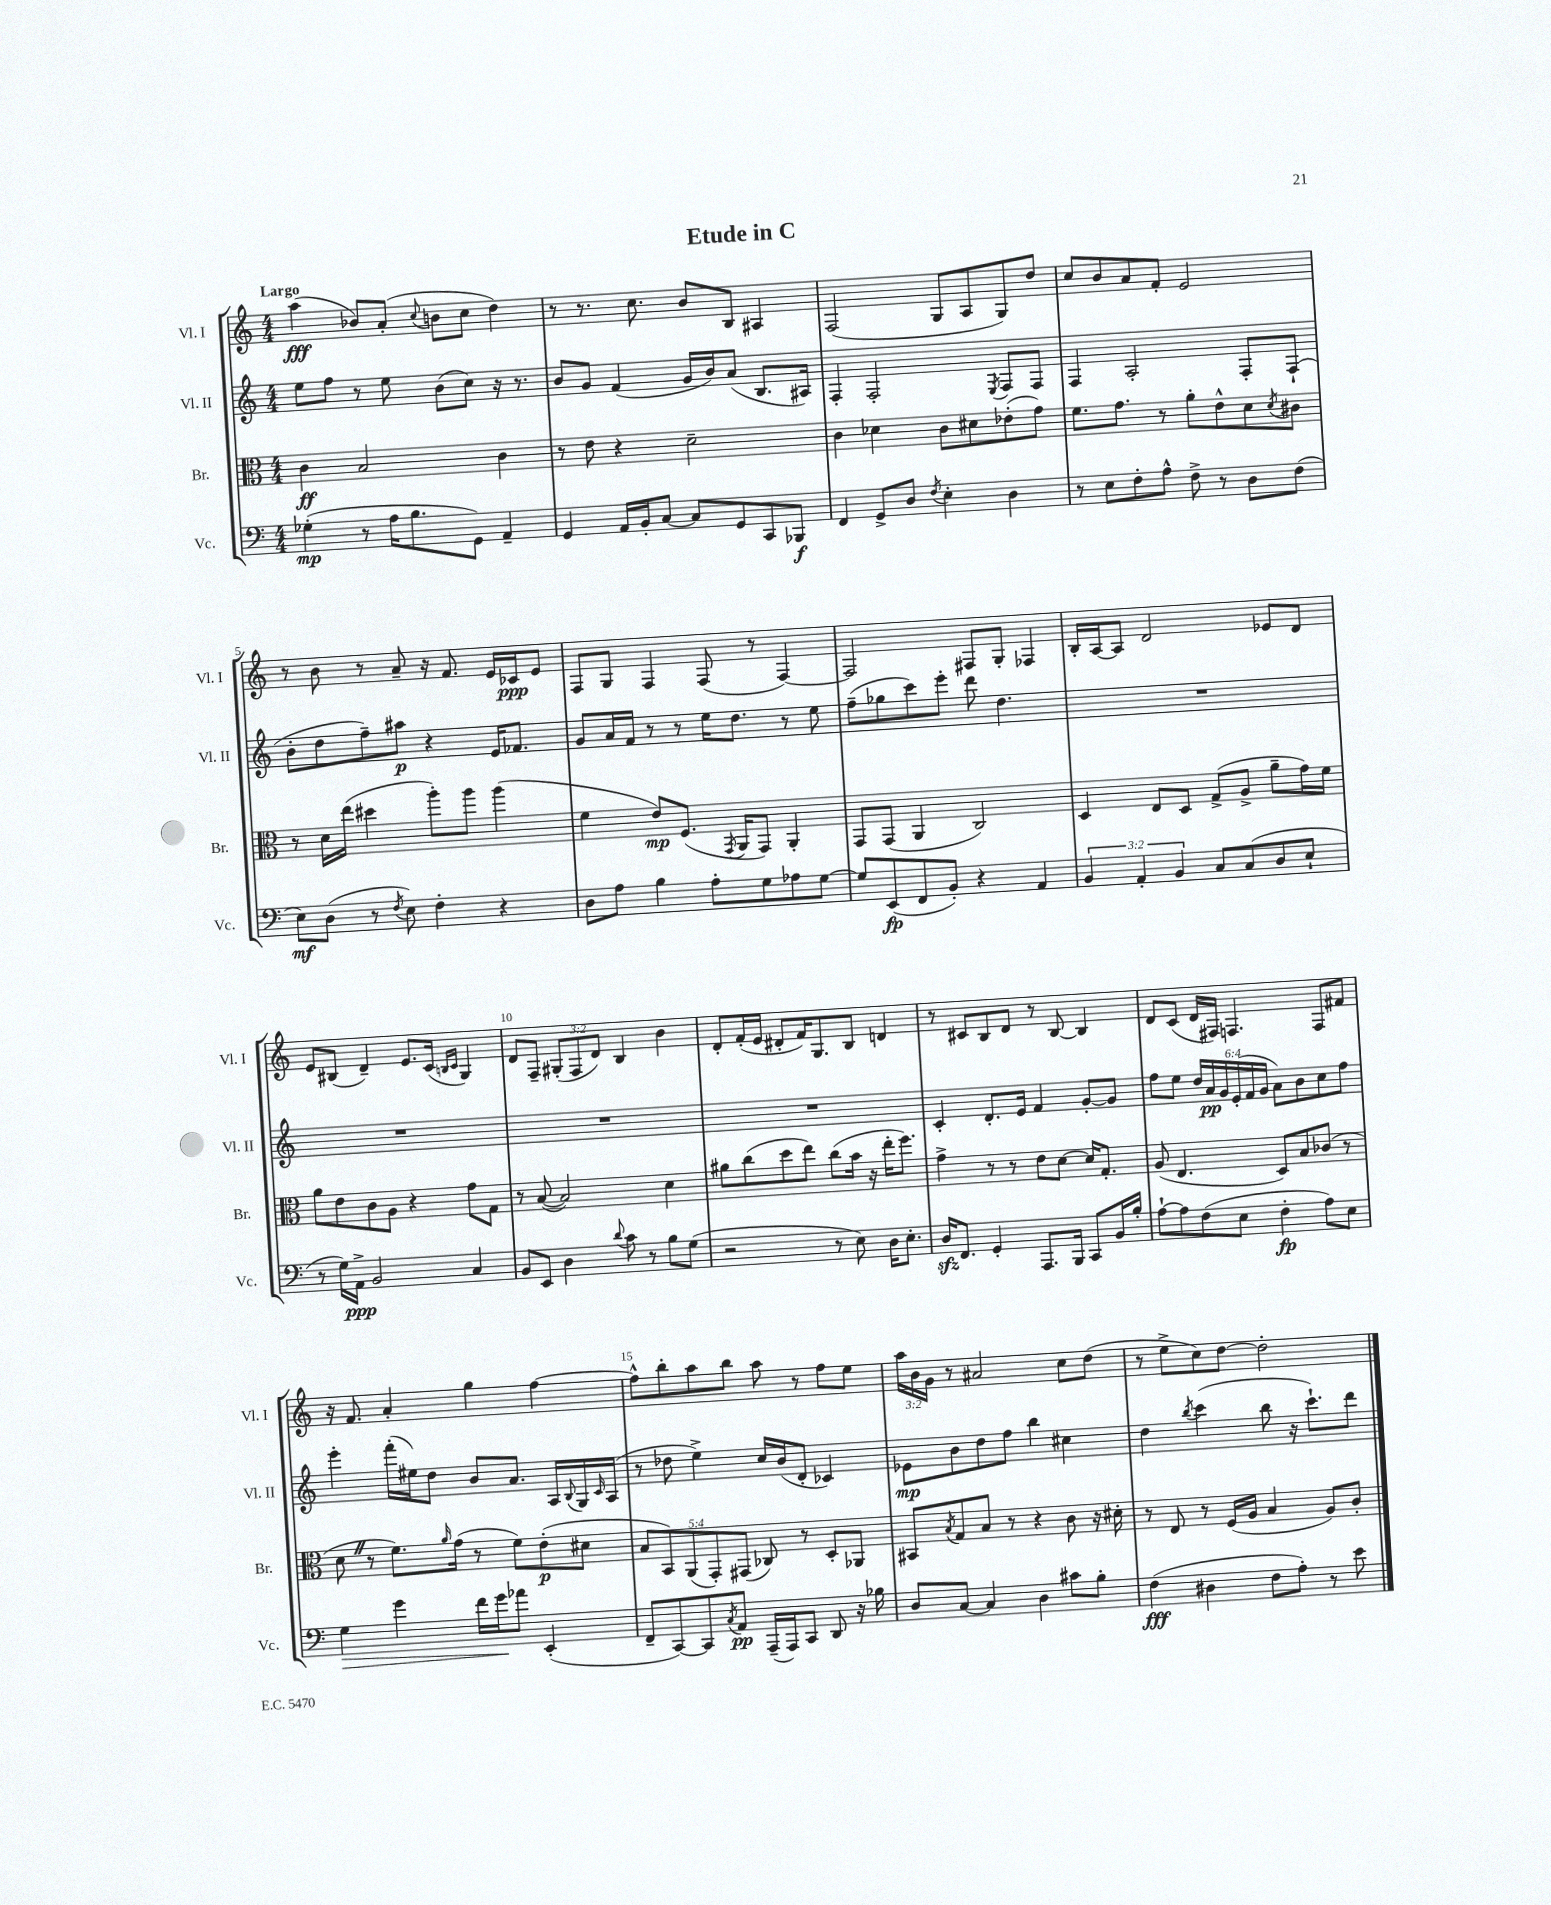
\header { title = "Etude in C" }
<<
\new StaffGroup <<
\new Staff = "s0" \with { instrumentName = "Vl. I" shortInstrumentName = "Vl. I" } {
    \clef treble \key c \major \numericTimeSignature \time 4/4 \override Staff.TupletNumber.text = #tuplet-number::calc-fraction-text \tempo "Largo"
    a''4\fff( bes'8) a'8-.( \appoggiatura { c''8 } b'8 c''8 d''4) |
    r8 r8. c''8. b'8 b8 ais4 |
    f2( g8 a8 g8) d''8 |
    c''8 b'8 a'8 f'8-. e'2 |
    r8 b'8 r8 a'8-- r16 f'8. e'16 ces'16\ppp e'8 |
    f8 g8 f4 f8( r8 f4~) |
    f2 fis8 g8-. fes4 |
    b16-. a16~ a8 d'2 ees'8 d'8 |
    e'8 bis8( d'4--) e'8. c'16( \grace { b16 c'16 } g4) |
    d'8 f8-- \tuplet 3/2 { gis8-.( f8 d'8) } b4 b'4 |
    d'8-. f'16-.( e'16 dis'8-. f'16) g8. b8 d'4 |
    r8 cis'8 b8 d'8 r8 b8~ b4 |
    d'8 c'8( d'16 fis16) f4. f8 fis'8 |
    r16 f'8. a'4-. g''4 f''4~ |
    f''8-^ b''8-. a''8 b''8 a''8 r8 f''8 e''8 |
    \tuplet 3/2 { a''16 b'16 g'16 } r8 ais'2 c''8 d''8( |
    r8 e''8-> c''8) d''8~ d''2-. \bar "|." |
}
\new Staff = "s1" \with { instrumentName = "Vl. II" shortInstrumentName = "Vl. II" } {
    \clef treble \key c \major \numericTimeSignature \time 4/4 \override Staff.TupletNumber.text = #tuplet-number::calc-fraction-text
    e''8 f''8 r8 e''8 b'8( c''8) r16 r8. |
    b'8 g'8 f'4( g'16 b'16) a'8( b8. ais16) |
    f4-. f2-. \acciaccatura { e8 } f8 f8 |
    f4 a2-. f8-. f8-!( |
    b'8-. d''8 f''8--) ais''8\p r4 e'16 fes'8. |
    g'8 a'16 f'16 r8 r8 e''16 d''8. r8 e''8 |
    f''8--( ges''8 c'''8) e'''8-. d'''8 d''4. |
    R1 |
    R1 |
    R1 |
    R1 |
    c'4-. d'8.-. e'16 f'4 g'8~-. g'8 |
    f''8 e''8 \tuplet 6/4 { d''16 a'16\pp g'16 e'16-.( f'16 g'16 } a'8) b'8 c''8 f''8 |
    e'''4-. f'''16-.( eis''16) d''8 b'8 a'8. a16 \appoggiatura { b8 } g16 \grace { c'16 } a16( |
    r8 des''8 e''4->) c''16 b'16( d'8-. ces'4) |
    ees'8\mp b'8 d''8 f''8 b''4 cis''4 |
    d''4 \acciaccatura { b''8 } c'''4( b''8 r16 c'''8.-!) d'''8 \bar "|." |
}
\new Staff = "s2" \with { instrumentName = "Br." shortInstrumentName = "Br." } {
    \clef alto \key c \major \numericTimeSignature \time 4/4 \override Staff.TupletNumber.text = #tuplet-number::calc-fraction-text
    c'4\ff b2 c'4 |
    r8 e'8 r4 d'2-- |
    c'4 des'4 c'8 dis'8 ees'8-.( g'8) |
    f'8. g'8. r8 a'8-. e'8-^ d'8 \acciaccatura { d'8 } cis'8 |
    r8 d'16 e''16( dis''4 a''8-.) a''8 a''4( |
    f'4 e'8\mp) f8.( \acciaccatura { g,8 } a,16 g,8) a,4-. |
    g,8 g,8( a,4 c2) |
    d4 e8 d8 g8->( a8-> a'8-- g'16) f'16 |
    a'8 e'8 c'8 a8 r4 g'8 g8 |
    r8 b8~( b2) d'4 |
    ais'8 c''8( d''8 e''8) c''8( b'16 r16 e''16-. f''8.) |
    g'4-> r8 r8 e'8 d'8~ d'16 g8.-. |
    a8( e4. d8) b8 ces'8( r8 |
    d'8 \once \override BreathingSign.text = \markup { \musicglyph "scripts.caesura.straight" } \breathe r8 f'8.) \grace { a'16 } g'16( r8 f'8) e'8-.\p( dis'8 |
    \tuplet 5/4 { b8 b,8) a,8( g,8-.) gis,8( } ces8) r8 d8-. aes,8 |
    bis,8 \acciaccatura { b8 } g8 b8 r8 r4 c'8 r16 dis'16-. |
    r8 e8 r8 f16( a16 b4 a8) c'8-. \bar "|." |
}
\new Staff = "s3" \with { instrumentName = "Vc." shortInstrumentName = "Vc." } {
    \clef bass \key c \major \numericTimeSignature \time 4/4 \override Staff.TupletNumber.text = #tuplet-number::calc-fraction-text
    ges4-.\mp( r8 a16 b8. g,8) a,4-- |
    g,4 a,16 b,16-. c8~ c8 g,8 c,8 bes,,8\f |
    f,4 g,8-> d8 \acciaccatura { f8 } e4-. d4 |
    r8 e8 f8-. a8-^ f8-> r8 d8 f8( |
    e8\mf) d8( r8 \acciaccatura { f8 } e8) f4-. r4 |
    d8 a8 b4 a8-. g8 aes8 g8~ |
    g8 e,8\fp( f,8 b,8-.) r4 a,4 |
    \tuplet 3/2 { b,4 a,4-. b,4 } c8 c8( d8 e8-! |
    r8 g16) a,16->\ppp b,2 c4 |
    b,8 e,8 d4 \appoggiatura { d'8 } c'8 r8 b8 g8( |
    r2 r8 e8) d16 e8.-. |
    d16\sfz f,8. g,4-. a,,8. b,,16 c,8 b,16 b16-. |
    a8~-! a8 f8( e8 f4-.\fp a8) e8 |
    g4\> g'4 f'16 g'16\! aes'8 e,4-.( |
    f,8-- c,8~) c,8 \acciaccatura { c8 } a,8\pp a,,16--( a,,16) c,8 d,8 r16 bes16 |
    d8 c8~ c4 d4 cis'8 b8-. |
    f4\fff( dis4 f8 a8-.) r8 e'8 \bar "|." |
}
>>
>>
\layout { \context { \Score \override BarNumber.break-visibility = ##(#f #t #t) barNumberVisibility = #(every-nth-bar-number-visible 5) } }
